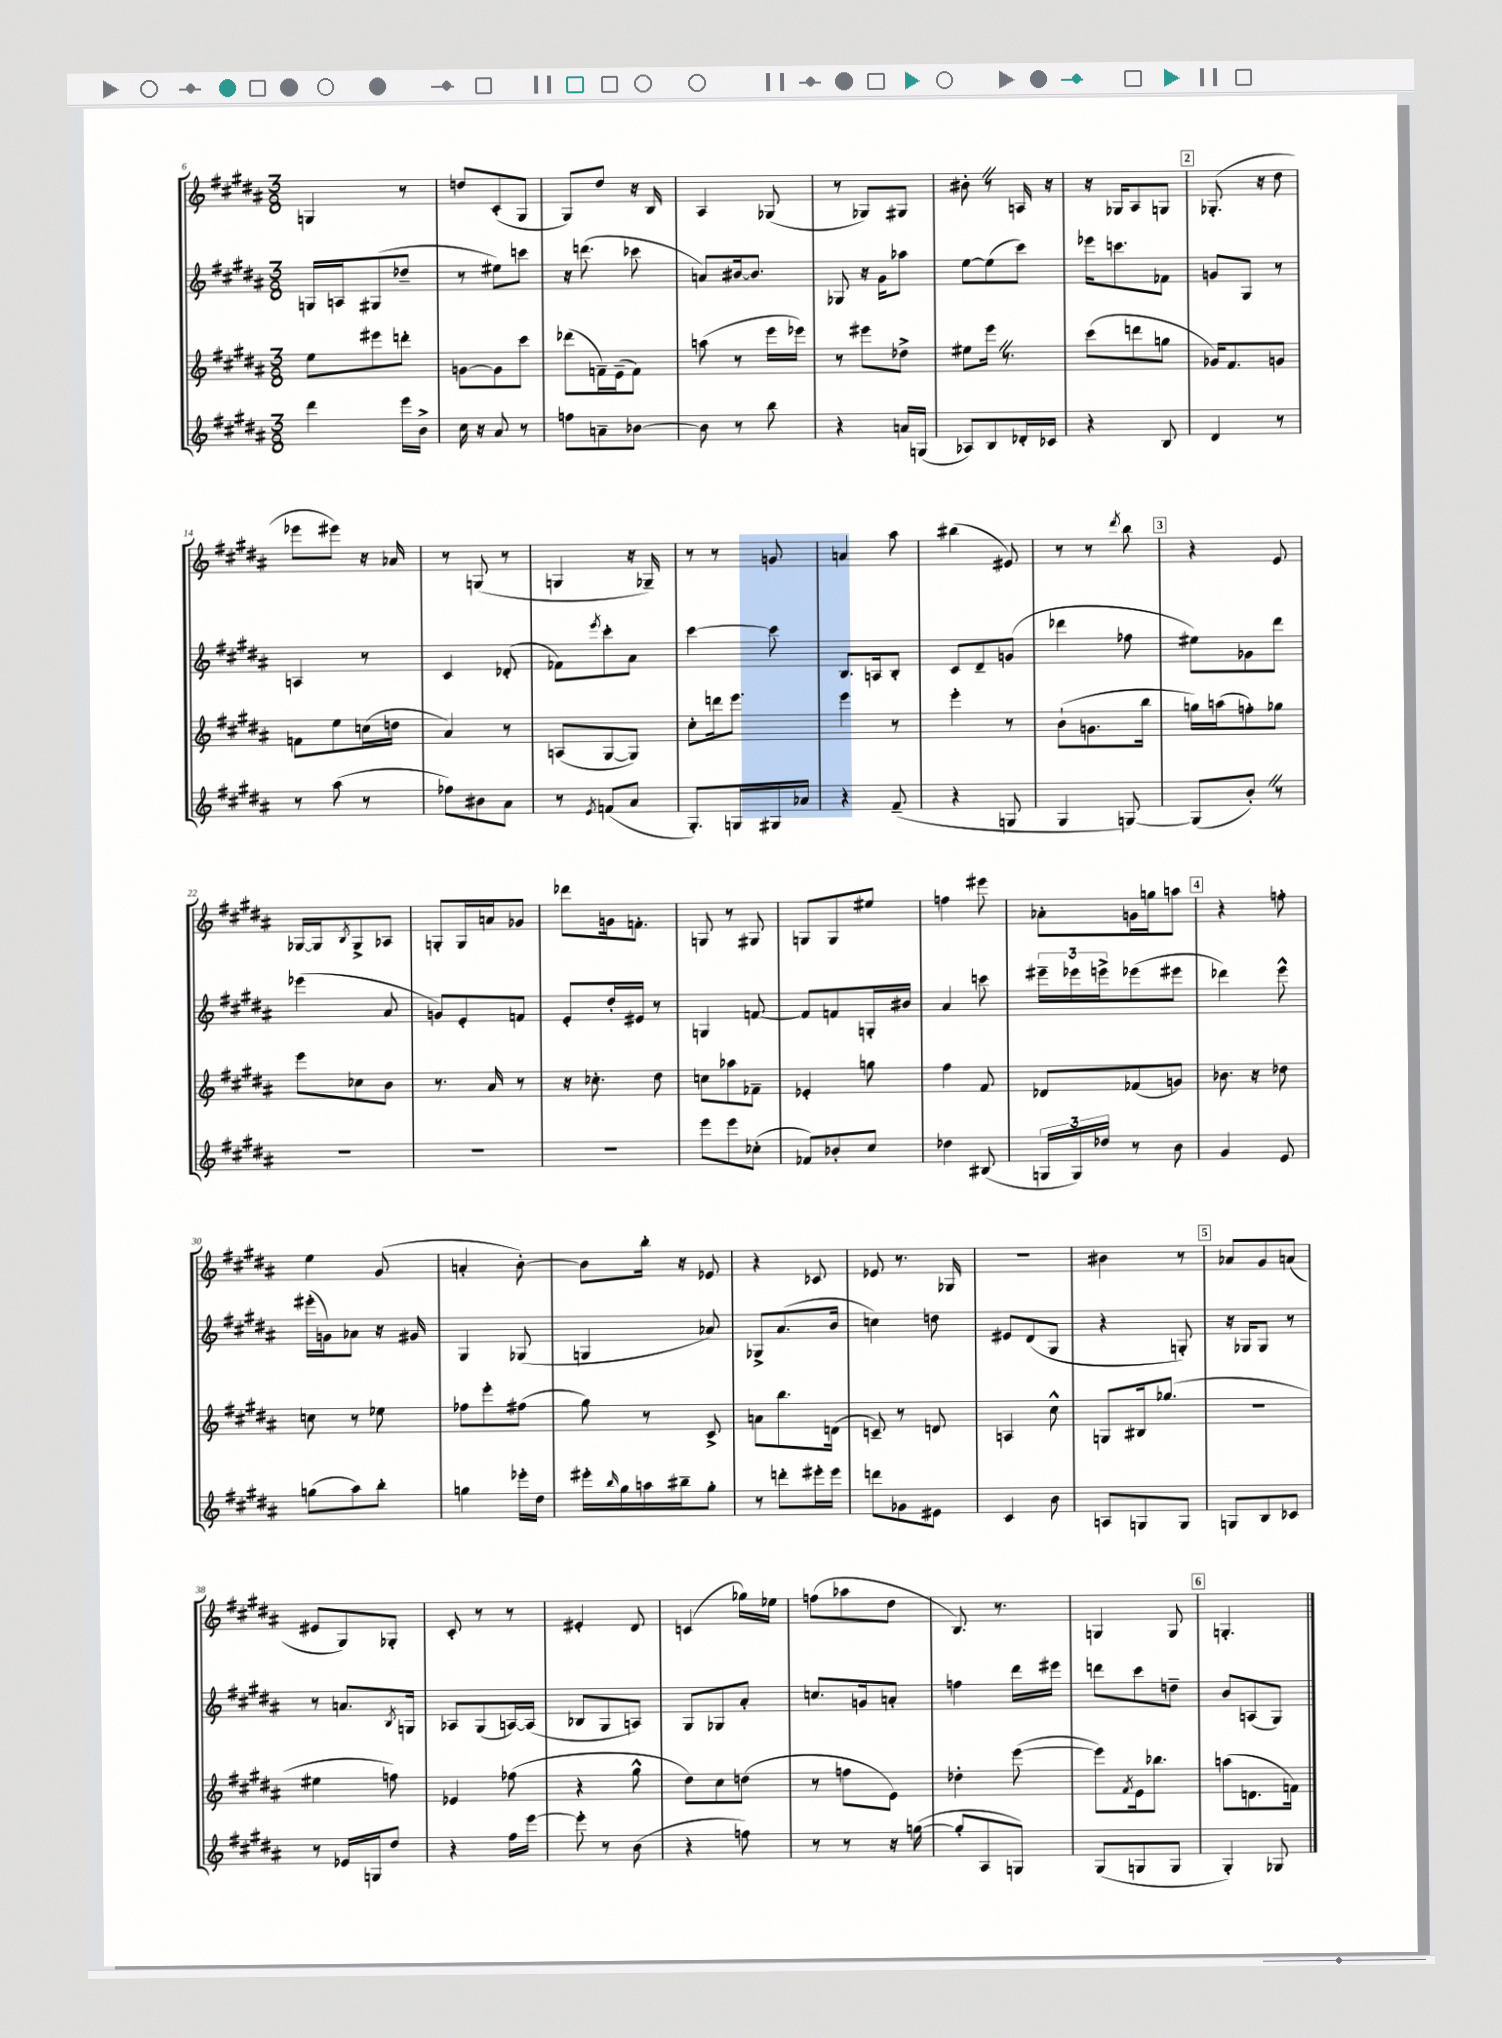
<<
\new StaffGroup <<
\new Staff = "s0" {
    \clef treble \key b \major \numericTimeSignature \time 3/8
    g4 r8 |
    d''8 cis'8-.( gis8 |
    gis8) dis''8 r16 b16 |
    ais4 ges8( |
    r8 ges8) gis8 |
    bis'8-. \once \override BreathingSign.text = \markup { \musicglyph "scripts.caesura.straight" } \breathe r8 a16 r16 |
    r16 ges16 ais8 g8 |
    \mark \markup { \box "2" } ges8.-.( r16 dis''8 |
    ees'''8 eis'''8) r16 aes'16 |
    r8 g8( r8 |
    g4 r16 ges16--) |
    r8 r8 g'8 |
    a'4 ais''8 |
    bis''4( eis'8) |
    r8 r8 \acciaccatura { dis'''8 } b''8 |
    \mark \markup { \box "3" } r4 e'8 |
    ges16~ ges16 \acciaccatura { b8 } ges8-> aes8 |
    g8-. g16 a'16 ges'8 |
    des'''8 g'16 f'8.-. |
    g8 r8 gis8 |
    g8 g8 eis''8 |
    f''4 eis'''8 |
    aes'8-. g'16 g''16 a''8 |
    \mark \markup { \box "4" } r4 f''8-. |
    e''4 gis'8( |
    a'4-. b'8~-.) |
    b'8 b''16-. r16 ees'8 |
    r4 ces'8 |
    ees'8 r8. ges16 |
    R4. |
    bis'4 r8 |
    \mark \markup { \box "5" } aes'8 gis'8 a'8( |
    eis'8 gis8) ges8-. |
    cis'8-. r8 r8 |
    eis'4-. dis'8 |
    c'4( ges''16) ees''16 |
    f''8( aes''8 dis''8 |
    b8.) r8. |
    g4 g8 |
    \mark \markup { \box "6" } g4.-. \bar "|." |
}
\new Staff = "s1" {
    \clef treble \key b \major \numericTimeSignature \time 3/8
    g16 a16 gis8( des''8-- |
    r8 eis''8) c'''8 |
    r16 d'''8.( ces'''8 |
    a'8) bis'16~ bis'8. |
    ges8 r16 gis'16 aes''8 |
    e''8~ e''8( cis'''8) |
    ees'''16 c'''8. fes'8 |
    \mark \markup { \box "2" } g'8 gis8 r8 |
    a4 r8 |
    cis'4 des'8-.( |
    fes'8) \acciaccatura { e'''8 } cis'''8-. ais'8 |
    cis'''4~ cis'''8 |
    b8. a16 b8-. |
    cis'8 dis'8-- g'8( |
    des'''4 fes''8 |
    \mark \markup { \box "3" } eis''8) ges'8 dis'''8 |
    ees'''4( ais'8 |
    g'8) e'8-. f'8 |
    e'8-. dis''16-. eis'16 r8 |
    g4 f'8~ |
    f'8 f'8 g16-. bis'16 |
    ais'4 c'''8 |
    \tuplet 3/2 { eis'''16-- ees'''16 e'''16-> } ees'''8( eis'''8 |
    \mark \markup { \box "4" } des'''4) e'''8-^ |
    eis'''16-.( g'16) aes'8 r16 gis'16 |
    gis4 ges8( |
    g4 aes'8) |
    ges8-> ais'8.( b'16 |
    c''4) d''8 |
    eis'8 dis'8( gis8 |
    r4 g8-.) |
    \mark \markup { \box "5" } r16 ges16 ges8 r8 |
    r8 a'8. \acciaccatura { b8 } g16 |
    aes8 gis8( a16~) a16( |
    bes8 gis8 a8) |
    gis8 ges8 ais'8-. |
    c''8. g'16 a'8-. |
    f''4 dis'''16 eis'''16 |
    d'''8 cis'''8 d''8-- |
    \mark \markup { \box "6" } b'8 a8( gis8) \bar "|." |
}
\new Staff = "s2" {
    \clef treble \key b \major \numericTimeSignature \time 3/8
    e''8 eis'''8 d'''8-. |
    g'8~ g'8 cis'''8 |
    des'''8( f'16--) e'16--( f'8) |
    a''8( r8 e'''16 ees'''16) |
    r8 eis'''8 des''8-> |
    eis''8 e'''16 \once \override BreathingSign.text = \markup { \musicglyph "scripts.caesura.straight" } \breathe r8. |
    cis'''8( d'''8 g''8 |
    \mark \markup { \box "2" } ges'16) fis'8. g'8 |
    f'8 e''8 c''16( d''16 |
    ais'4) r8 |
    a8( gis8~ gis8) |
    cis''8-. d'''16 e'''8. |
    e'''4 r8 |
    e'''4-. r8 |
    b'8-!( g'8. b''16 |
    \mark \markup { \box "3" } g''16) a''16( f''8-.) ges''8 |
    e'''8 ces''8 b'8 |
    r8. ais'16 r8 |
    r16 ces''8.-. dis''8 |
    c''8 aes''8 fes'8-- |
    ees'4-. g''8 |
    fis''4 fis'8 |
    des'8 fes'8( g'8) |
    \mark \markup { \box "4" } bes'8. r16 des''8 |
    c''8 r8 ees''8 |
    fes''8 e'''8-. fis''8( |
    gis''8) r8 cis'8-> |
    a'8 b''8. d'16( |
    c'8--) r8 d'8 |
    a4 cis''8-^ |
    g8 bis16 ges''8.( |
    \mark \markup { \box "5" } R4. |
    eis''4 f''8) |
    ees'4 fes''8( |
    r4 gis''8-^ |
    dis''8) cis''8 d''8( |
    r8 f''8 e'8) |
    des''4-. e'''8~( |
    e'''8) \acciaccatura { fis'8 } e'16 bes''8. |
    \mark \markup { \box "6" } a''8( d'8. f'16) \bar "|." |
}
\new Staff = "s3" {
    \clef treble \key b \major \numericTimeSignature \time 3/8
    dis'''4 e'''16 b'16-> |
    cis''16 r16 ais'8 r8 |
    f''8 a'8-- bes'8~ |
    bes'8 r8 b''8 |
    r4 a'16 g16( |
    aes8) b8 des'16-. ces'16 |
    r4 b8 |
    \mark \markup { \box "2" } dis'4 r8 |
    r8 ais''8( r8 |
    fes''8) bis'8 ais'8 |
    r8 \acciaccatura { e'8 } f'8( ais'8 |
    gis8.-.) g16 gis16 aes'16 |
    r4 fis'8--( |
    r4 g8 |
    gis4 g8~) |
    \mark \markup { \box "3" } g8( b'8-.) \once \override BreathingSign.text = \markup { \musicglyph "scripts.caesura.straight" } \breathe r8 |
    R4. |
    R4. |
    R4. |
    e'''8 e'''8 ces''8-.( |
    fes'8) bes'8-. cis''8 |
    des''4 bis8( |
    \tuplet 3/2 { g16 g16) des''16 } r8 b'8 |
    \mark \markup { \box "4" } gis'4 e'8 |
    g''8( ais''8) b''8-. |
    g''4 ees'''16-. dis''16 |
    eis'''16-. \grace { b''16 } gis''16 a''16 bis''16-- gis''8-. |
    r8 d'''8-. eis'''16-. eis'''16 |
    d'''8 ges'8 eis'8 |
    cis'4 b'8 |
    a8 g8 g8 |
    \mark \markup { \box "5" } g8 b8 ces'8 |
    r8 ees'16 g16 dis''8 |
    r4 fis''16 e'''16~ |
    e'''8-. r8 b'8( |
    r4 f''8) |
    r8 r8 r16 g''16~( |
    g''8-. ais8 g8) |
    gis8( g8 g8 |
    \mark \markup { \box "6" } gis4-.) ges8 \bar "|." |
}
>>
>>
\layout { \context { \Score currentBarNumber = #6 } }
